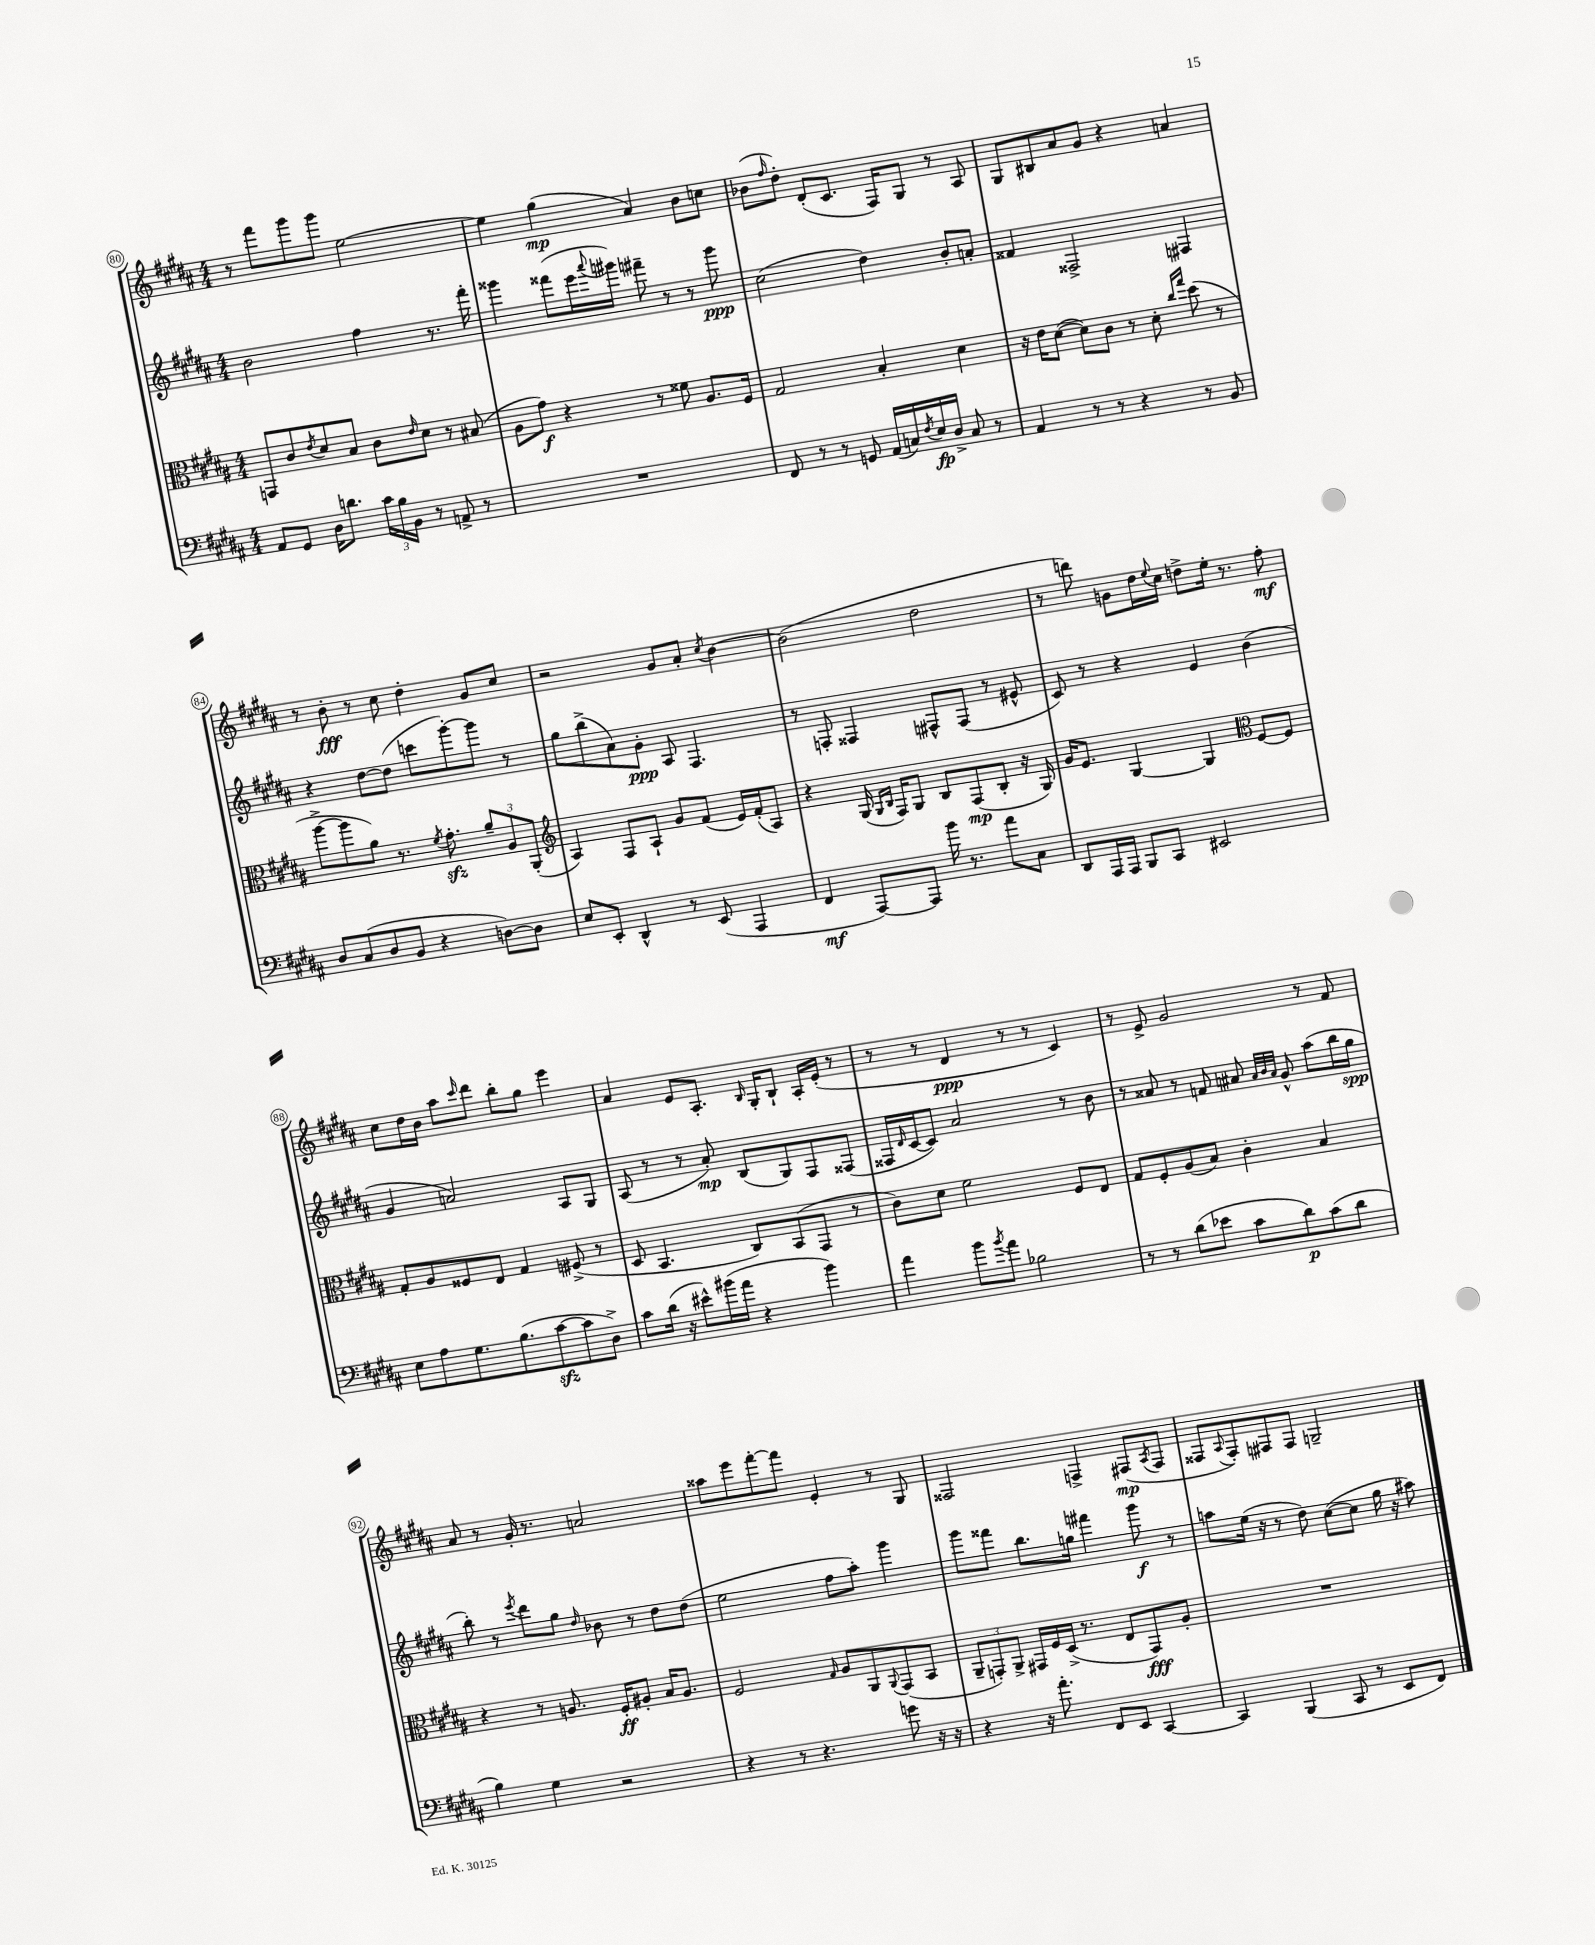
<<
\new StaffGroup <<
\new Staff = "s0" {
    \clef treble \key b \major \numericTimeSignature \time 4/4
    r8 fis'''8 gis'''8 gis'''8 e''2~ |
    e''4 gis''4\mp( ais'4) b'8 c''8 |
    bes'8( \grace { fis''16 } dis''8-.) dis'8-.( cis'8. fis16) gis8 r8 ais8 |
    gis8 bis8 ais'8 gis'8 r4 a'4 |
    r8 b'8-.\fff r8 cis''8 dis''4-. gis'8 cis''8 |
    r2 gis'8 ais'8-. \acciaccatura { cis''8 } b'4~ |
    b'2( dis''2 |
    r8 d'''8) g'8 dis''16 \appoggiatura { e''8 } cis''16 d''8-> e''16-. r8. fis''8-.\mf |
    cis''8 dis''16 b'16 ais''8 \grace { cis'''16 } dis'''8 b''8-. gis''8 e'''4 |
    ais'4 e'8 ais8.-. \grace { b16 } gis16-. b8-! ais16-. e'16-.( r8 |
    r8 r8 dis'4\ppp r8 r8 cis'4) |
    r8 e'8-> gis'2 r8 fis'8 |
    ais'8 r8 gis'16-. r8. a'2 |
    aisis''8 e'''8 fis'''8~-. fis'''8 e'4-. r8 gis8 |
    fisis2 f4-> fis8\mp( \acciaccatura { ais8 } fis8 |
    fisis8 \appoggiatura { ais8 } fisis8-.) fis8 fis8 g2-- \bar "|." |
}
\new Staff = "s1" {
    \clef treble \key b \major \numericTimeSignature \time 4/4
    b'2 fis''4 r8. fis'''16-. |
    gisis'''4 fisis'''8( e'''16 \appoggiatura { ais'''8 } gis'''16) fis'''8-- r8 r8 gis'''8\ppp |
    cis''2( dis''4) b'8-. a'8-. |
    fisis'4 fisis2-> fis4 |
    r4 dis''8~ dis''8( c'''8 gis'''8~-.) gis'''8 r8 |
    gis''8 b''8->( ais'8) gis'8-.\ppp ais8 fis4. |
    r8 f8-. fisis4 fis8-^ fis8( r8 eis'8-^ |
    cis'8) r8 r4 e'4 b'4( |
    gis'4 a'2) ais8 gis8 |
    ais8( r8 r8 ais'8-.\mp) b8( gis8) fis8 fisis8( |
    fisis16 \grace { dis'16 } cis'16~ cis'8) ais'2 r8 b'8 |
    r8 aisis'8 r8 f'8 ais'8 \grace { ais'32 b'32 ais'32 } gis'8-^ ais''8( b''16 gis''16\spp |
    b''8-.) r8 \acciaccatura { e'''8 } dis'''8 gis''8 \grace { dis''16 } bes'8 r8 dis''8 dis''8( |
    e''2 fis''8 ais''8-.) gis'''4 |
    gis'''8 fisis'''8 b''8. g''16 fis'''4 gis'''8\f r8 |
    a''8 e''16( r16 r8 dis''8) cis''8~( cis''8 gis''16 r16 ais''8) \bar "|." |
}
\new Staff = "s2" {
    \clef alto \key b \major \numericTimeSignature \time 4/4
    g,8 cis'8 \acciaccatura { e'8 } dis'8 b8 cis'8 \grace { e'16 } dis'8 r8 bis8( |
    ais8 gis'8\f) r4 r8 fisis'8 ais8. fis16 |
    gis2 b4-. dis'4 |
    r16 e'16 dis'8~( dis'8) cis'8 r8 dis'8-. \grace { cis''16 gis''16 } dis''8( r8 |
    ais''8~-> ais''8 ais'8) r8. \acciaccatura { fis'8 } gis'8.-.\sfz \tuplet 3/2 { ais'8-- ais8 ais,8-.( } |
    \clef treble ais4) fis8 ais8-! gis'8 fis'8( e'16) fis'16-.( ais8) |
    r4 gis16( \grace { gis16 b16 } fis16) gis8 b8 fis8\mp( b8-. r16 gis16) |
    gis'16 e'8. gis4~ gis4 \clef alto fis8~ fis8 |
    gis8-. ais8 fisis8 e8 gis4 fis8->( r8 |
    dis8 b,4. cis8) b,8( gis,8 r8 |
    cis'8) dis'8 fis'2 fis8 e8 |
    gis8 fis8-. ais8( b8) cis'4-. b4 |
    r4 r8 a8. fis16-.\ff ais8-. b16 ais8. |
    fis2 \grace { gis16 } ais8 ais,8 \appoggiatura { ais,8 } gis,8( b,8 |
    \tuplet 3/2 { ais,8-- g,8-.) ais,8-> } gis,16 fis16 dis16->( r8. e8 gis,8\fff) ais8-. |
    R1 \bar "|." |
}
\new Staff = "s3" {
    \clef bass \key b \major \numericTimeSignature \time 4/4
    ais,8 gis,8 dis16 d'8. \tuplet 3/2 { cis'16 b16 b,16 } r8 a,8-> r8 |
    R1 |
    fis,8 r8 r8 g,8 ais,16( c16) \acciaccatura { fis8 } e16\fp dis16-> c8 r8 |
    ais,4 r8 r8 r4 r8 b,8 |
    dis8 cis8( dis8 b,8 r4 d8~) d8 |
    e8 e,8-. dis,4-^ r8 e,8( ais,,4 |
    fis,4\mf ais,,8~) ais,,8 b'16 r8. ais'8 cis8 |
    dis,8 ais,,16 ais,,16 b,,8 cis,8 eis,2 |
    e8 ais8 gis8. b8.( cis'8~\sfz cis'8 dis8->) |
    cis'8 dis'16( r16 eis'8-^) bis'16( ais'16 r4 bis'4) |
    ais'4 b'8 \acciaccatura { b'8 } ais'8 bes2 |
    r8 r8 dis'8( ees'8 cis'8 dis'8\p) cis'8( dis'8 |
    b4) gis4 r2 |
    r4 r8 r4. g'8 r16 r16 |
    r4 r16 ais'8.-. fis,8 e,8 cis,4~ |
    cis,4 b,,4( cis,8 r8 e,8 fis,8) \bar "|." |
}
>>
>>
\layout { \context { \Score currentBarNumber = #80 \override BarNumber.stencil = #(make-stencil-circler 0.1 0.3 ly:text-interface::print) } }
